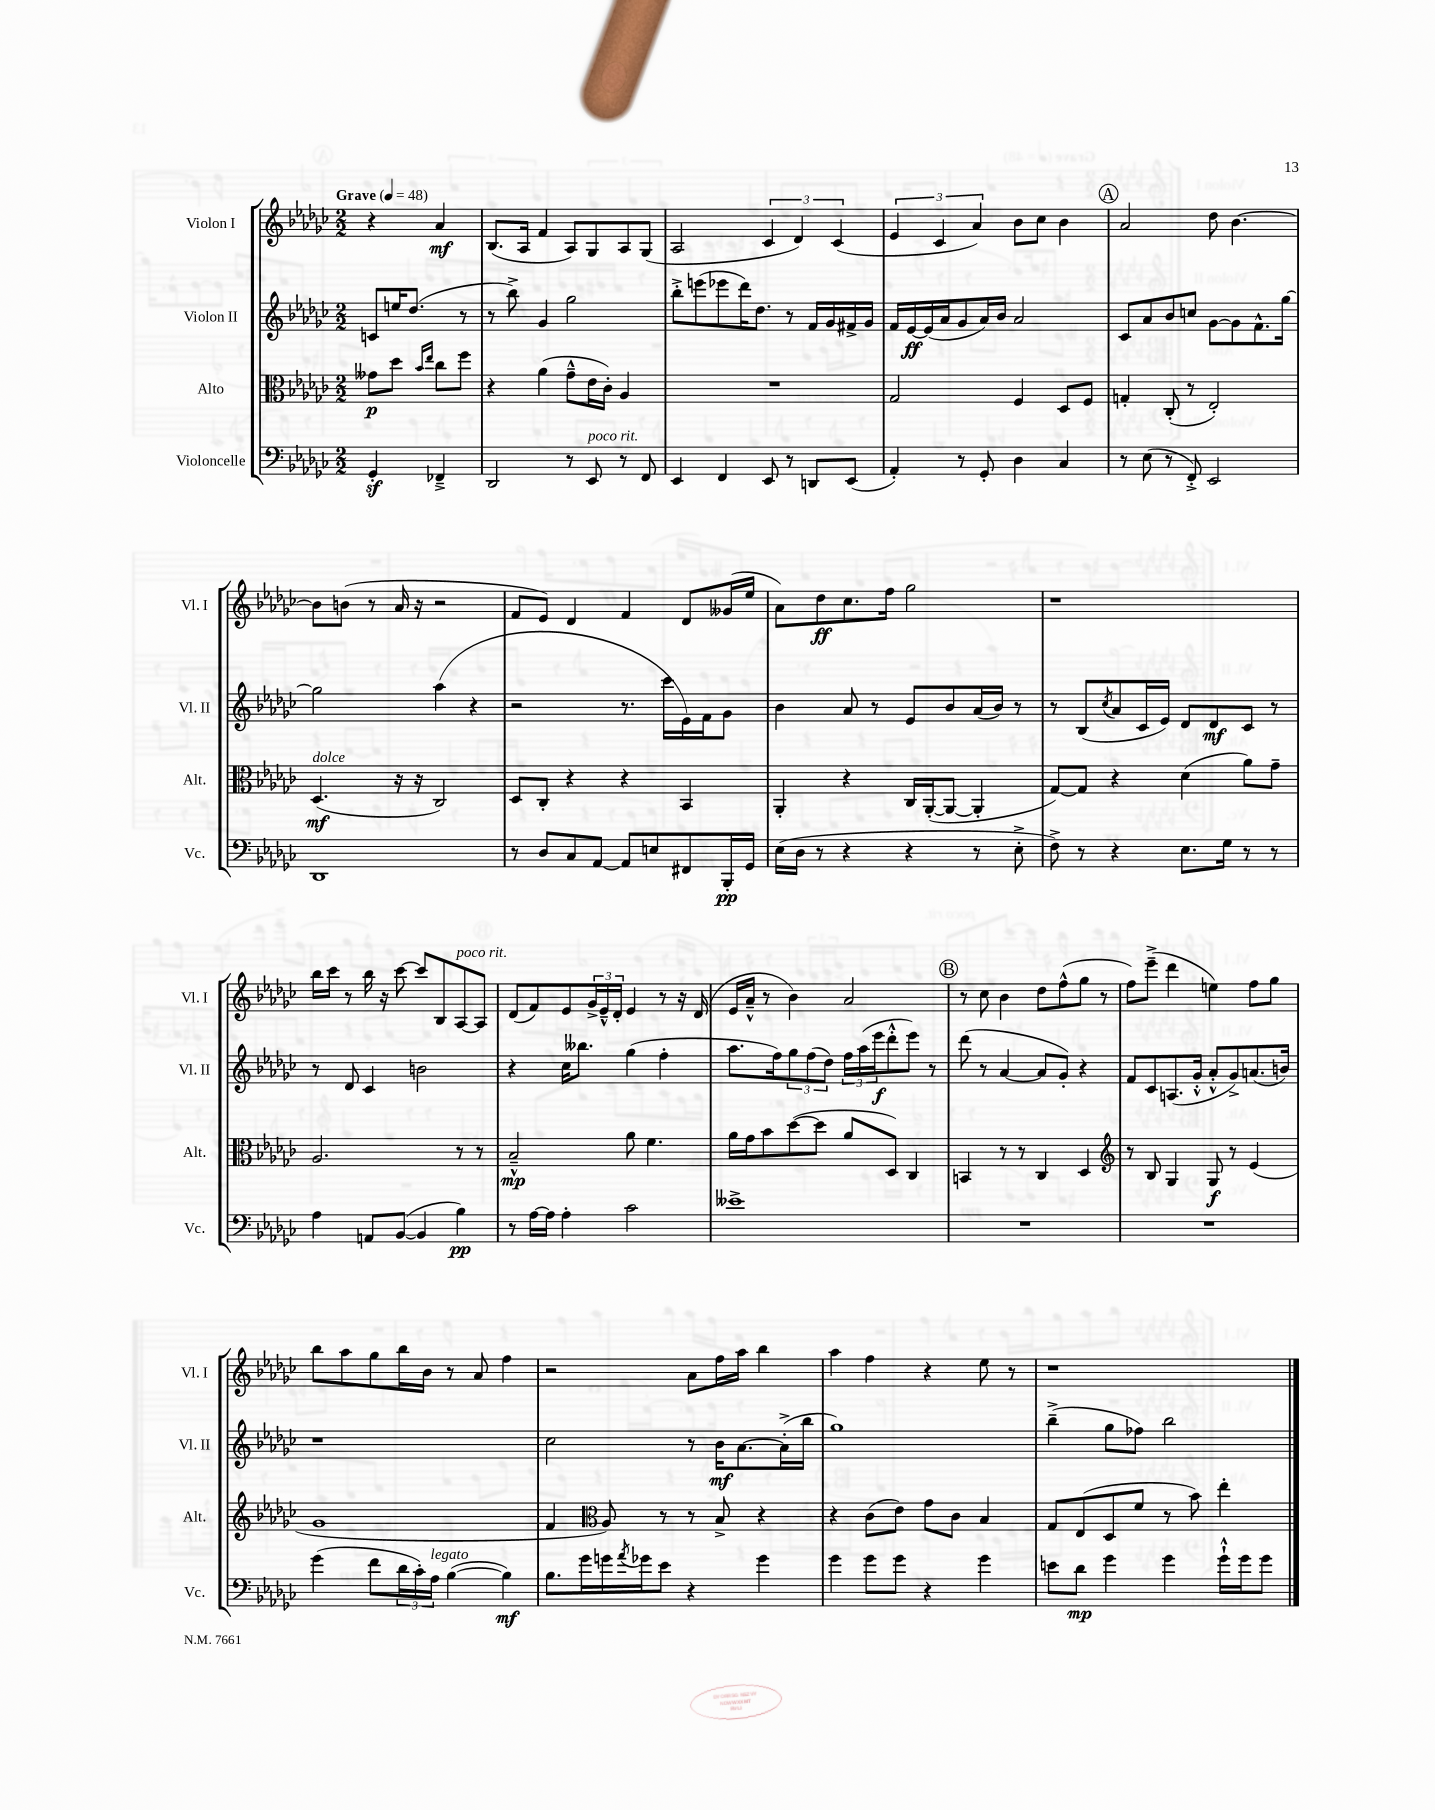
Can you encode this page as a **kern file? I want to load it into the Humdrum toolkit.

**kern	**kern	**kern	**kern
*staff4	*staff3	*staff2	*staff1
*clefF4	*clefC3	*clefG2	*clefG2
*k[b-e-a-d-g-c-]	*k[b-e-a-d-g-c-]	*k[b-e-a-d-g-c-]	*k[b-e-a-d-g-c-]
*M2/2	*M2/2	*M2/2	*M2/2
*MM48	*MM48	*MM48	*MM48
4GG-'	8g--	8c	4r
.	8dd-	16ee	.
.	.	(8.dd-	.
.	16qqb-	.	.
.	16qqee-	.	.
4FF-~^	8cc-	.	4a-
.	8ff	8r	.
=	=	=	=
2DD-	4r	8r	(8.B-
.	.	8bb-^)	.
.	.	.	16A-
.	(4a-	4g-	4f
8r	8g-~^^	2gg-	8A-)
8EE-	16e-	.	8G-
.	16c-')	.	.
8r	4A-	.	8A-
8FF	.	.	(8G-
=	=	=	=
4EE-	1r	8bb-'^	2A-
.	.	(8eee	.
4FF	.	8eee-	.
.	.	16ddd-)	.
.	.	8.dd-	.
8EE-	.	.	6c-
8r	.	8r	.
.	.	.	6d-)
8DD	.	16f	.
.	.	16g-	.
.	.	.	(6c-
(8EE-	.	16f#^	.
.	.	16g-	.
=	=	=	=
4AA-')	2G-	16f	6e-
.	.	[16e-	.
.	.	(16e-]	.
.	.	.	6c-
.	.	16a-	.
8r	.	8g-	.
.	.	.	6a-)
8GG-'	.	16a-)	.
.	.	16b-	.
4D-	4F	2a-	8b-
.	.	.	8cc-
4C-	8D-	.	4b-
.	8F	.	.
=	=	=	=
8r	4G'	8c-	2a-
(8E-	.	8a-	.
8r	(8C-'	8b-	.
8FF'^)	8r	8cc	.
2EE-	2E-')	[8g-	8dd-
.	.	8g-]	[4.b-
.	.	8.f^^	.
.	.	[16gg-	.
=	=	=	=
1DD-	(4.D-	2gg-]	8b-]
.	.	.	(8b
.	.	.	8r
.	16r	.	16a-
.	16r	.	16r
.	2C-)	(4aa-	2r
.	.	4r	.
=	=	=	=
8r	8D-	2r	8f
8D-	8C-'	.	8e-)
8C-	4r	.	4d-
[8AA-	.	.	.
8AA-]	4r	8.r	4f
8E	.	.	.
.	.	16ccc-	.
8FF#	4BB-	16e-)	8d-
.	.	16f	.
16BBB-'	.	8g-	(16g--
16GG-	.	.	16ee-
=	=	=	=
(16E-	4AA-'	4b-	8a-)
16D-	.	.	.
8r	.	.	8dd-
4r	4r	8a-	8.cc-
.	.	8r	.
.	.	.	16ff
4r	16C-	8e-	2gg-
.	([16AA-'	.	.
.	8AA-_	8b-	.
8r	4AA-']	(16a-	.
.	.	16b-)	.
8E-'^	.	8r	.
=	=	=	=
8F^)	[8G-)	8r	1r
8r	8G-]	(8B-	.
.	.	8qcc-	.
4r	4r	8a-	.
.	.	16c-	.
.	.	16e-)	.
8.E-	(4d-	8d-	.
.	.	8d-	.
16G-	.	.	.
8r	8a-)	8c-	.
8r	8g-~	8r	.
=	=	=	=
4A-	2.A-	8r	16bb-
.	.	.	16ccc-
.	.	8d-	8r
8AA	.	4c-	16bb-
.	.	.	16r
([8BB-	.	.	[8ccc-
4BB-]	.	2b	8ccc-]
.	.	.	8B-
4B-)	8r	.	[8A-
.	8r	.	8A-]
=	=	=	=
8r	2B-~^^	4r	(8d-
[16A-	.	.	8f)
16A-]	.	.	.
4A-'	.	16cc-	8e-
.	.	8.bb--	.
.	.	.	24g-^
.	.	.	24e-~^^
.	.	.	24d-'
2c-	8a-	(4gg-	4e-
.	4.f	.	.
.	.	4ff'	8r
.	.	.	16r
.	.	.	(16d-
=	=	=	=
1e--^	16a-	8.aa-	16e-
.	16g-	.	16a-~^^
.	8b-	.	8r
.	.	16ff)	.
.	([8dd-	12gg-	4b-)
.	.	(12ff	.
.	8dd-]	.	.
.	.	12dd-)	.
.	8a-	24ff	2a-
.	.	(24aa-	.
.	.	24eee-	.
.	8D-)	8ddd-'^^	.
.	4C-	8eee-)	.
.	.	8r	.
=	=	=	=
1r	4BB	(8ddd-	8r
.	.	8r	8cc-
.	8r	[4a-	4b-
.	8r	.	.
.	4C-	8a-]	8dd-
.	.	8g-')	(8ff^^
.	4D-	4r	8gg-
.	.	.	8r
=	=	=	=
*	*clefG2	*	*
1r	8r	8f	8ff)
.	8B-	8c-	(8eee-~^
.	4G-	(8.A	4ddd-
.	.	16g-'^^	.
.	8G-	8a-'^^	4ee)
.	8r	8g-^)	.
.	(4e-	(8.a	8ff
.	.	.	8gg-
.	.	16b)	.
=	=	=	=
(4g-	1g-	1r	8bb-
.	.	.	8aa-
8f	.	.	8gg-
24d-	.	.	16bb-
24c-')	.	.	.
.	.	.	16b-
24A-	.	.	.
([4B-	.	.	8r
.	.	.	8a-
4B-])	.	.	4ff
=	=	=	=
8.B-	4f	2cc-	2r
16g-	.	.	.
*	*clefC3	*	*
16g	8A-)	.	.
8qa-	.	.	.
16g-	.	.	.
8e-	8r	.	.
4r	8r	8r	8a-
.	8B-^	16b-	16ff
.	.	[8.a-	16aa-
4g-	4r	.	4bb-
.	.	(16a-'^]	.
.	.	16bb-	.
=	=	=	=
4g-	4r	1gg-)	4aa-
8g-	(8c-	.	4ff
8g-	8e-)	.	.
4r	8g-	.	4r
.	8c-	.	.
4g-	4B-	.	8ee-
.	.	.	8r
=	=	=	=
8e	8G-	(4bb-~^	1r
8d-	(8E-	.	.
4g-	8D-	8gg-	.
.	8f	8ff-)	.
4g-	8r	2bb-	.
.	8b-)	.	.
16g-`^^	4ee-'	.	.
16g-	.	.	.
8g-	.	.	.
==	==	==	==
*-	*-	*-	*-
